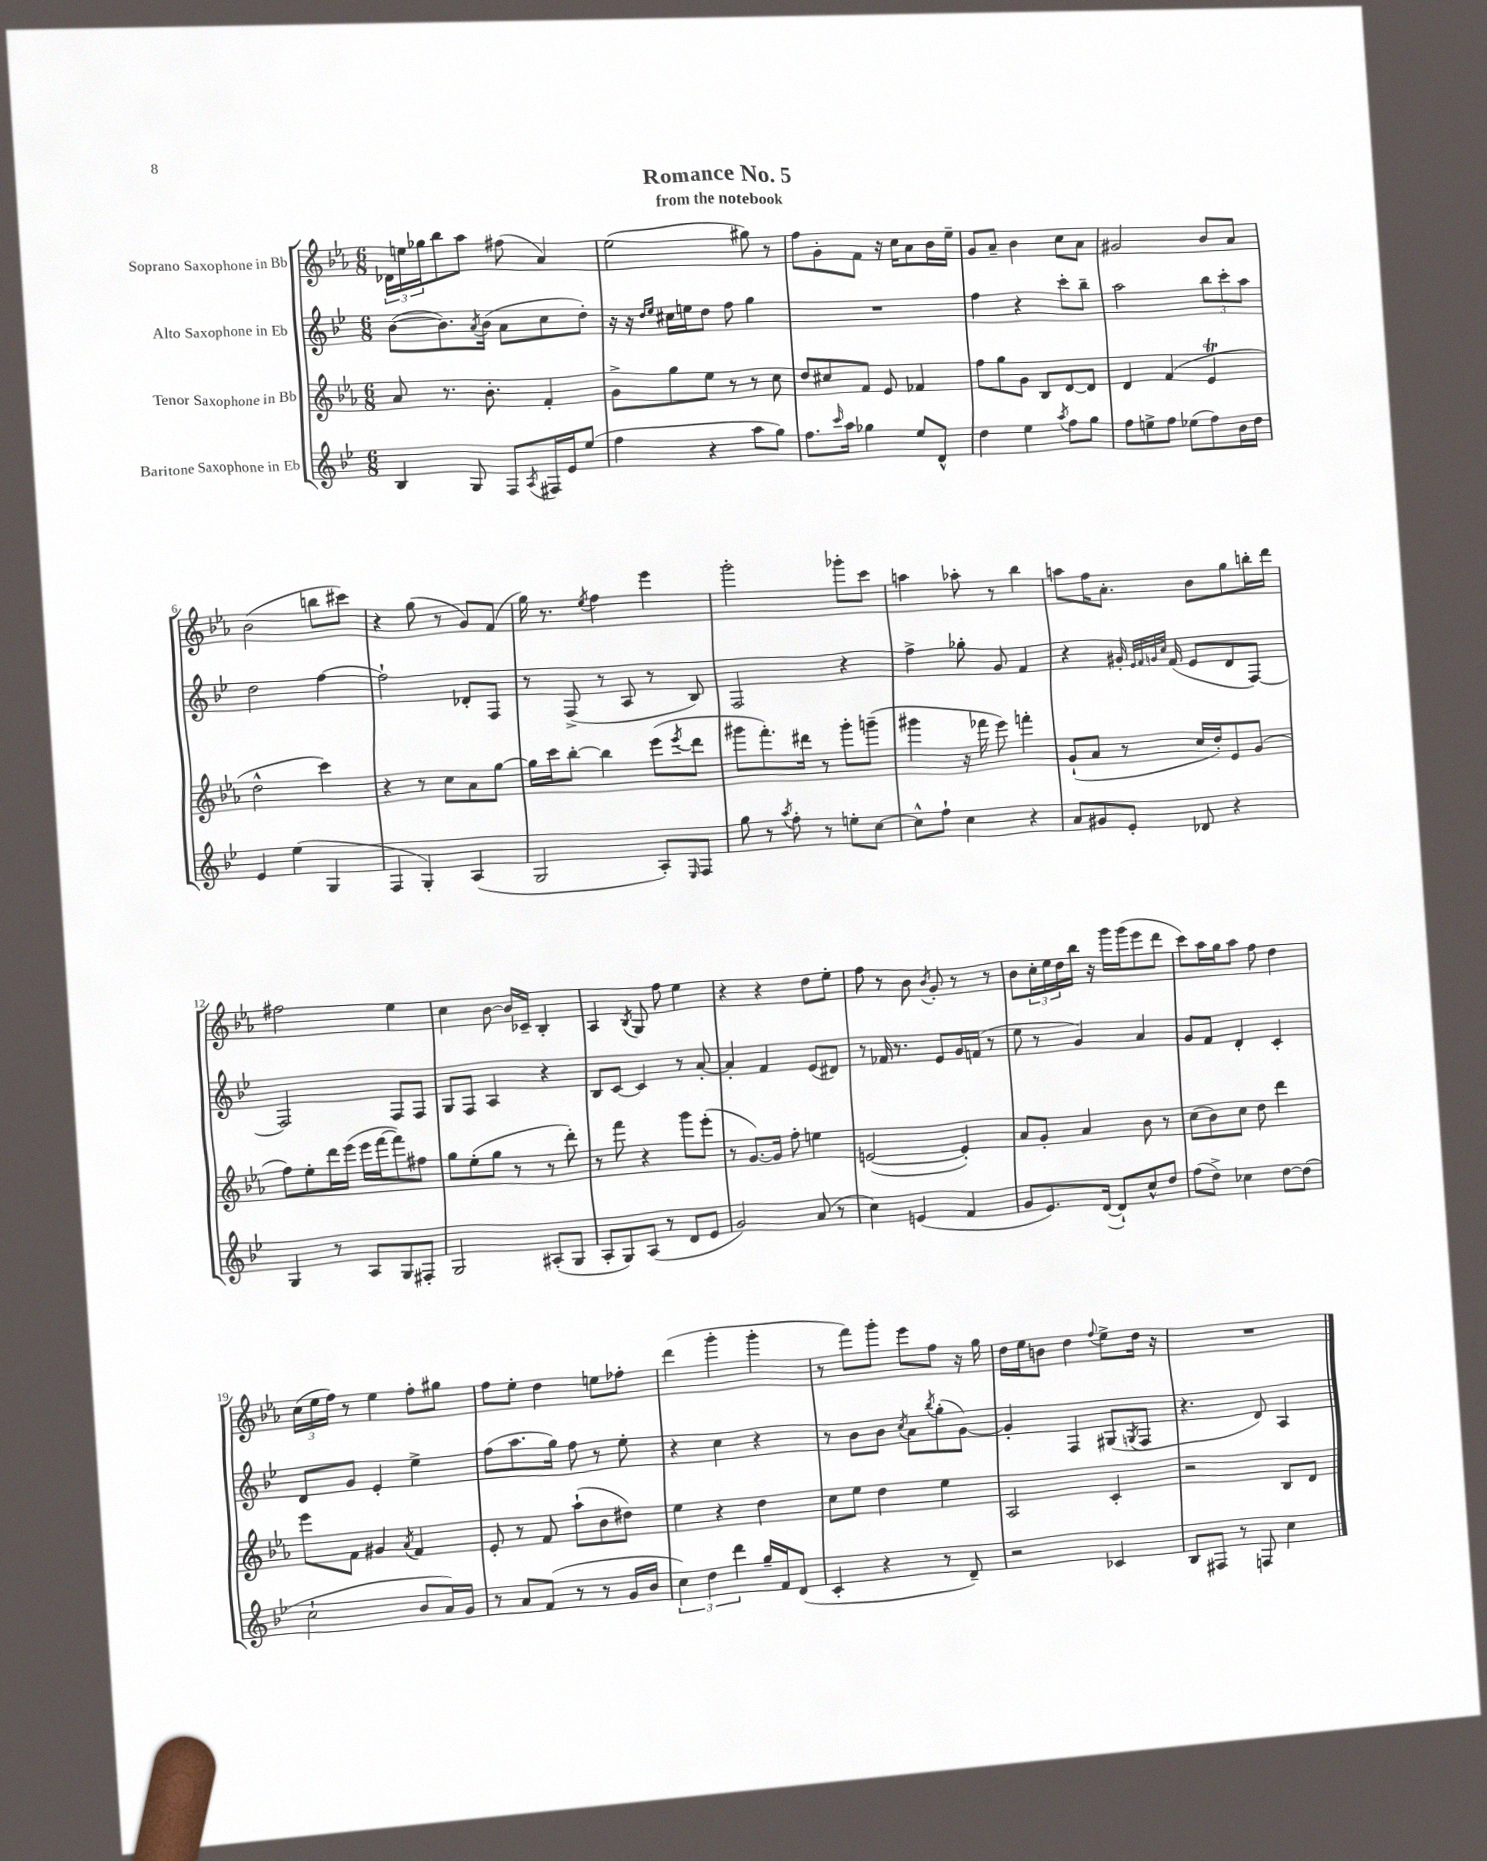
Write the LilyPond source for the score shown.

\header { title = "Romance No. 5" subtitle = "from the notebook" }
<<
\new StaffGroup <<
\new Staff = "s0" \with { instrumentName = "Soprano Saxophone in Bb" } {
    \clef treble \key ees \major \numericTimeSignature \time 6/8
    \tuplet 3/2 { des'16 e''16 ges''16 } bes''8 aes''8 fis''8( aes'4) |
    ees''2( gis''8) r8 |
    f''8 g'8-. f'8 r16 c''16 aes'8 bes'16 ees''16-- |
    g'8 aes'8-- bes'4 c''8 aes'8 |
    gis'2 bes'8 aes'8 |
    bes'2( b''8 cis'''8) |
    r4 g''8( r8 g'8) f'8( |
    g''16) r8. \acciaccatura { ees''8 } f''4 ees'''4 |
    g'''2-. ges'''8-. c'''8 |
    a''4 aes''8-. r8 bes''4 |
    a''8 f''16 aes'8.-. bes'8 g''8 b''16-. d'''16 |
    fis''2 ees''4 |
    c''4 bes'8~ bes'16 ces'16-- bes4-. |
    aes4 \acciaccatura { bes8 } g8 f''8 ees''4 |
    r4 r4 d''8 ees''8-. |
    f''8 r8 bes'8 \acciaccatura { bes'8 } g'8-. r8 r8 |
    bes'8 \tuplet 3/2 { c''16-. ees''16 d''16 } bes''16 r16 g'''16 g'''16( ees'''8 d'''8 |
    c'''8) aes''16 g''16 aes''8 f''8 d''4 |
    \tuplet 3/2 { c''16( ees''16 f''16) } r8 ees''4 f''8-. gis''8 |
    f''8 ees''8-. d''4 e''8 fes''8-. |
    d'''4( g'''4-. g'''4-. |
    r8 f'''8) g'''8-. ees'''8 f''8 r16 g''16 |
    d''16 ees''16 b'8 d''4 \appoggiatura { f''8 } ees''8-> d''16 r16 |
    R2. \bar "|." |
}
\new Staff = "s1" \with { instrumentName = "Alto Saxophone in Eb" } {
    \clef treble \key bes \major \numericTimeSignature \time 6/8
    bes'8~( bes'8.) \acciaccatura { a'8 } bes'16( a'8 c''8 d''8-.) |
    r16 r16 \grace { d''16 ees''16 } cis''16 e''16 d''8 f''8 g''4 |
    R2. |
    f''4 r4 c'''8-. bes''8-- |
    a''2 \tuplet 3/2 { bes''8 c'''8-. a''8 } |
    d''2 f''4~ |
    f''2-! des'8-. f8 |
    r8 f8->( r8 a8 r8 bes8) |
    f2 r4 |
    f''4-> ges''8-. g'8 f'4 |
    r4 gis'16-. \grace { ees'32 f'32 g'32 c''32 } f'16( ees'8 d'8 f8~) |
    f2 f8 f8 |
    g8 f8 a4 r4 |
    bes8 c'8~ c'4 r8 a'8~-. |
    a'4-. f'4 ees'8( dis'8) |
    r8 fes'16 r8. ees'8 g'16 f'16( r8 |
    ees''8 r8 g'4) a'4 |
    g'8 f'8 d'4-. c'4-. |
    d'8 g'8 ees'4-. ees''4-> |
    f''8( a''8. g''16) f''8 r8 ees''8-. |
    r4 c''4 r4 |
    r8 bes'8 bes'8 \acciaccatura { c''8 } a'8 \acciaccatura { bes''8 } g''8-.( g'8~) |
    g'4-. f4 gis8( \acciaccatura { g8 } f8 |
    r4. d'8) a4 \bar "|." |
}
\new Staff = "s2" \with { instrumentName = "Tenor Saxophone in Bb" } {
    \clef treble \key ees \major \numericTimeSignature \time 6/8
    aes'8 r8. bes'8.-. f'4-. |
    g'8-> g''8 ees''8 r8 r8 c''8 |
    d''8 cis''8 f'8 ees'8 fes'4 |
    f''8 g''8 g'8 bes8 d'8~ d'8 |
    d'4 f'4( ees'4\trill |
    d''2-^ c'''4) |
    r4 r8 c''8 aes'8 g''8~ |
    g''16 c'''16 bes''8~-. bes''4 ees'''8( \acciaccatura { ees'''8 } d'''8 |
    gis'''8 f'''8.-.) dis'''16 r8 gis'''8-. g'''8--( |
    gis'''4 r16 fes'''16 ees'''8) f'''4-. |
    g'8-!( aes'8 r8 c''16 d''16-.) ees'8 g'8( |
    f''8) ees''8-. d'''16 ees'''16( ees'''16 f'''16~ f'''8) fis''8 |
    g''8 ees''8-.( g''8 r8 r8 d'''8-.) |
    r8 f'''8 r4 g'''8 ees'''8-.( |
    r8 g'8.~) g'16 f''8-. e''4 |
    e'2~( e'4-.) |
    aes'8 g'8-. aes'4 bes'8 r8 |
    c''8( bes'8) c''8 d''8 d'''4 |
    ees'''8 f'8 gis'4 \acciaccatura { aes'8 } f'4 |
    ees'8-. r8 f'8 aes''8-!( bes'8 dis''8) |
    ees''4 r4 d''4 |
    c''8 ees''8 d''4 ees''4 |
    aes2 c'4-. |
    r2 bes8 d'8 \bar "|." |
}
\new Staff = "s3" \with { instrumentName = "Baritone Saxophone in Eb" } {
    \clef treble \key bes \major \numericTimeSignature \time 6/8
    bes4 g8 f8 \acciaccatura { a8 } fis16 ees'16 ees''8( |
    f''4 r4 a''8 g''8) |
    f''8. \grace { c'''16 } a''16 ges''4 ees''8 d'8-^ |
    d''4 ees''4 \acciaccatura { a''8 } f''8 g''8 |
    f''8 e''8-> f''8 ees''8( f''8) bes'16 d''16 |
    ees'4 ees''4( g4 |
    f4 g4-.) a4( |
    g2 a8-.) \grace { ees16 } f8 |
    g''8 r8 \acciaccatura { a''8 } f''8-. r8 e''8-. c''8~ |
    c''8-^ f''8-! c''4 r4 |
    a'8 gis'8 ees'8-. des'8 r4 |
    g4 r8 a8 g8 fis8-. |
    g2 ais8-.( g8 |
    a8-. g8) a8( r8 d'8 ees'8 |
    g'2) a'8( r8 |
    c''4) e'4( f'4 |
    g'8 ees'8.) d'16~( d'8-!) c''8-^ d''8 |
    f''8( d''8->) ces''4 d''8~ d''8( |
    c''2-! bes'8 a'16) g'16 |
    r8 a'8 f'8( r8 r8 g'16 bes'16 |
    \tuplet 3/2 { c''4) d''4 d'''4 } g''16-- f'16 d'8( |
    c'4-. r4 r8 d'8--) |
    r2 ces'4 |
    bes8 fis8 r8 f8 c''4 \bar "|." |
}
>>
>>
